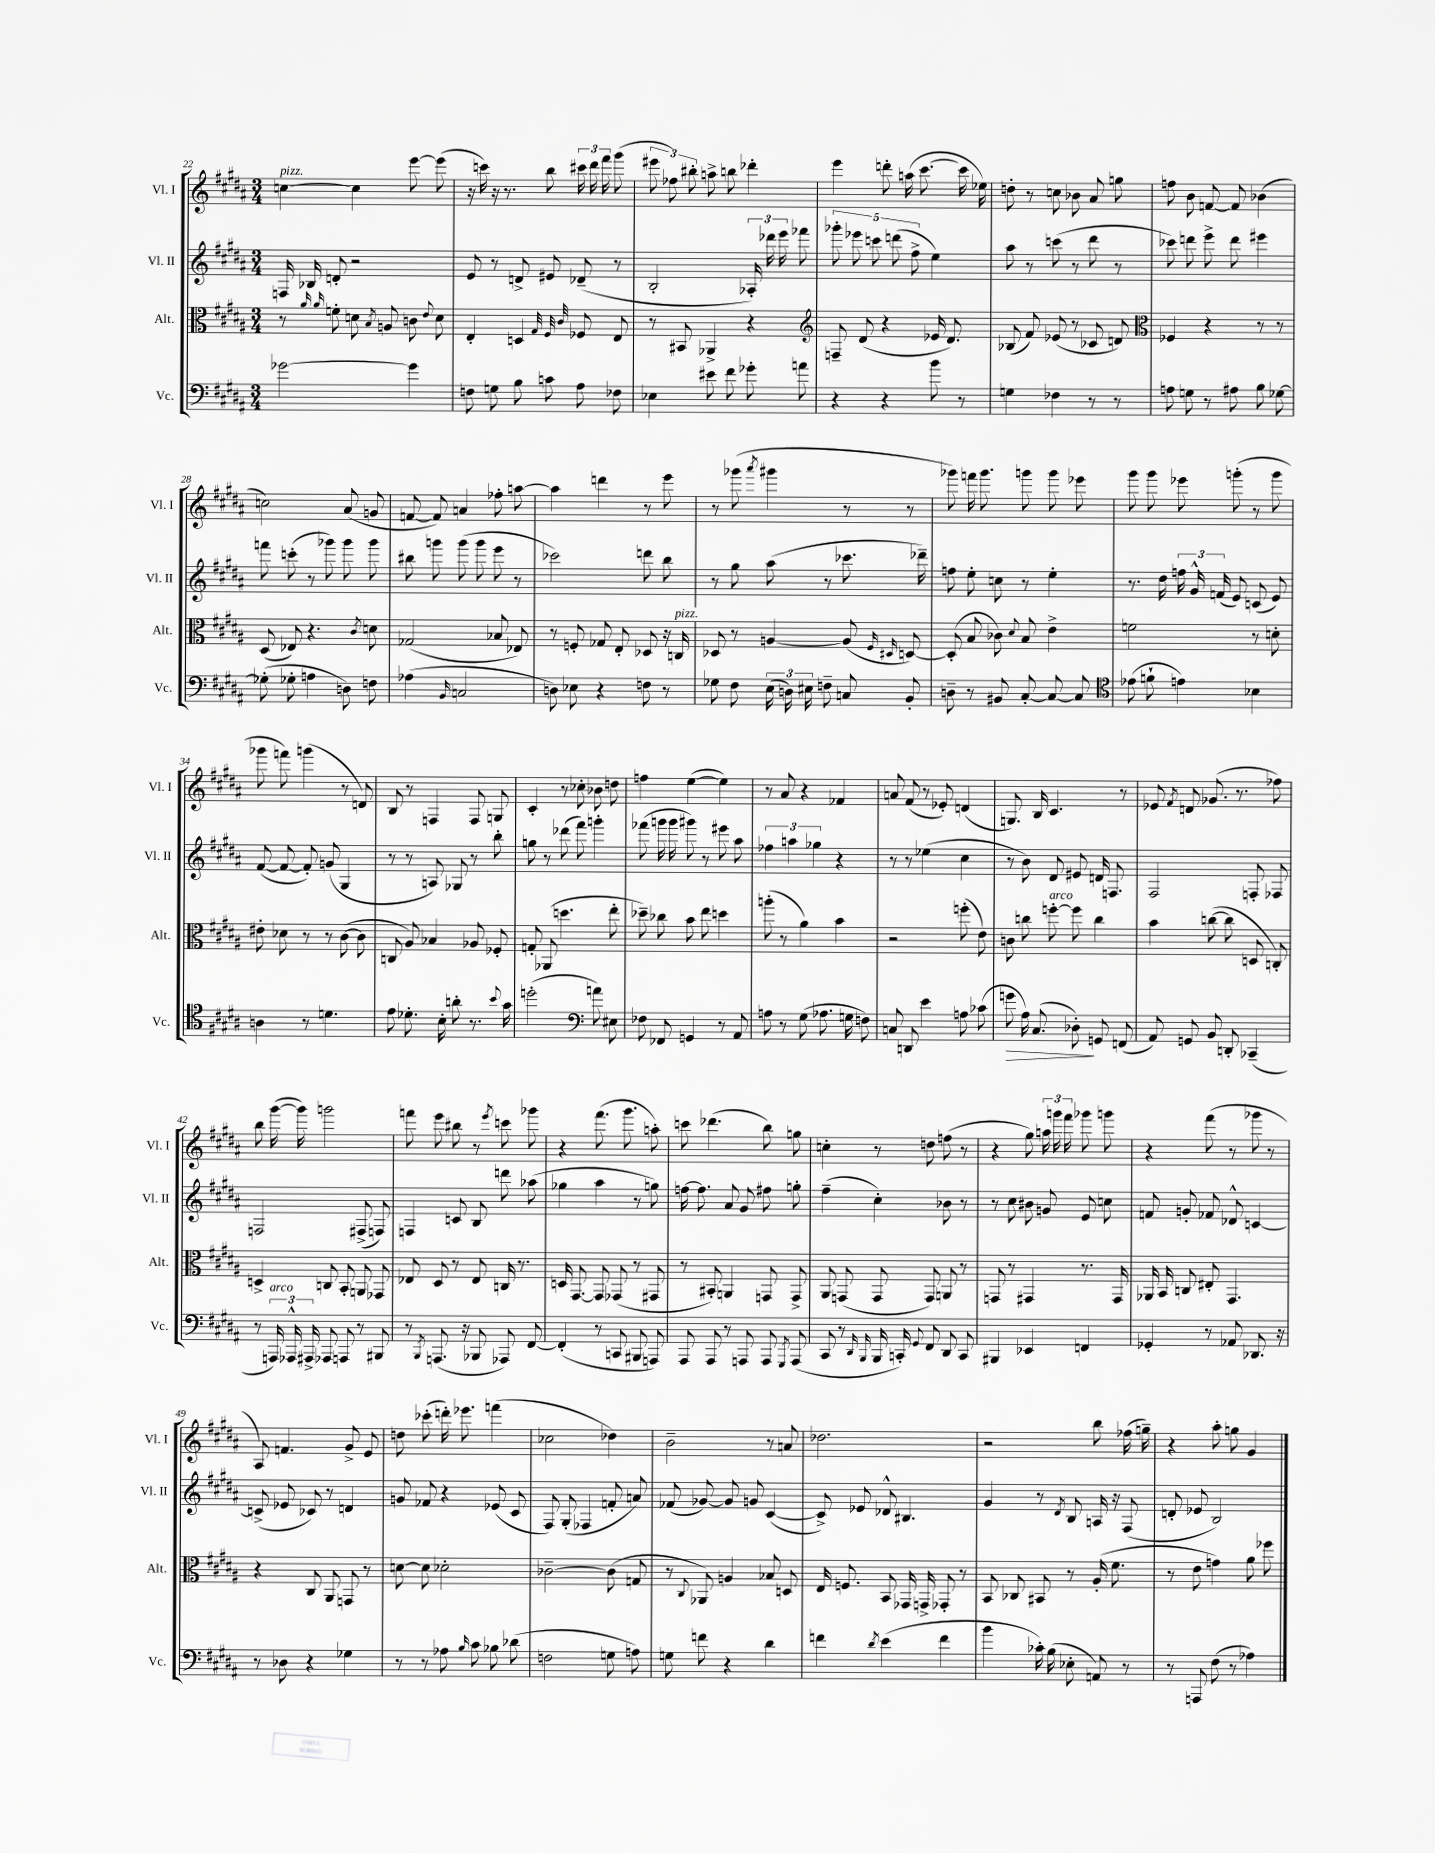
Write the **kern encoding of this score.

**kern	**kern	**kern	**kern
*staff4	*staff3	*staff2	*staff1
*clefF4	*clefC3	*clefG2	*clefG2
*k[f#c#g#d#a#]	*k[f#c#g#d#a#]	*k[f#c#g#d#a#]	*k[f#c#g#d#a#]
*M3/4	*M3/4	*M3/4	*M3/4
[2g-	8r	16F	[4cc
.	.	16B-	.
.	16qqa#	.	.
.	16qqa#	.	.
.	8f'	8d'	.
.	8d	2r	4cc]
.	8qB	.	.
.	8A	.	.
4g-]	8c	.	[8eee
.	8qqe	.	.
.	8d	.	(8eee]
=	=	=	=
8F	4E'	8e	16r
.	.	.	16ccc)
8G	.	8r	16r
.	.	.	8.r
8B	4D	8d^	.
8c	.	8e#	8bb
.	32qqG#	.	.
.	32qqF#	.	.
.	32qqc#	.	.
8A#	8F-	(8d-~	24ccc#
.	.	.	24ddd#
.	.	.	24fff#
8F-	8E	8r	(8ggg#
=	=	=	=
4E-	8r	2B'	12eee#
.	.	.	12ff-)
.	8BB#	.	.
.	.	.	12bb#'
8e#	4AA-^	.	8aa^
8f#	.	.	8bb
8g-'	4r	24A-')	4ddd-'
.	.	24ddd-	.
.	.	24eee	.
8a	.	8fff-	.
=	=	=	=
*	*clefG2	*	*
4r	8F~	10ggg-'	4eee
.	.	10eee-	.
.	(8d#	.	.
.	.	10ccc	.
4r	4r	.	8ddd'
.	.	(10ddd	.
.	.	.	(16aa
.	.	10ff#^	.
.	.	.	[8.ccc#
8b	16e-	4ee)	.
.	8.d#)	.	.
8r	.	.	16ccc#]
.	.	.	16ee-)
=	=	=	=
4G	(8B-	8aa#	8dd'
.	8f#)	8r	8r
4F-	(8e-	(8ccc	8cc
.	8r	8r	8b-
8r	8c-	8ddd#	8a#
8r	8d)	8r	8gg
=	=	=	=
*	*clefC3	*	*
8A	4F-	8ccc-)	8ff
8G	.	8ddd	8b
8r	4r	8eee^	[8f
8A#	.	8ddd	8f]
8B	8r	4eee#	(4b-
[8G-	8r	.	.
=	=	=	=
(8G-']	(8D#	8fff	2cc)
8G-'	8E-)	(8ccc'	.
4A	4.r	8r	.
.	.	8ggg-)	.
8D)	.	8ggg-	(8a#
.	8qc#	.	.
8F	8d	8ggg-	8g
=	=	=	=
(4A-	(2G-	8bb#	[8f
.	.	8ggg	8f])
16qqBB	.	.	.
2C	.	(8ggg	4a
.	.	8ggg	.
.	8B-	8eee	8ff-'
.	8E-)	8r	[8aa
=	=	=	=
8D)	8r	2ccc-)	4aa]
8E-	8F'	.	.
4r	8G-	.	4ddd
.	8E'	.	.
8F	8D-	8ddd	8r
8r	16r	8bb	8eee
.	16C	.	.
=	=	=	=
8G-	8D-	8r	8r
8F#	8r	8gg#	(8ggg-
.	.	.	8qaaa#
(24E	[4A	(8aa#	4ggg#
24D)	.	.	.
24E#	.	.	.
8F~	.	8r	.
8C	(8A]	8.ccc-	8r
.	16qqF#	.	.
.	16qqD#	.	.
8BB'	[8D)	.	8r
.	.	16ddd-~)	.
=	=	=	=
8D~	(8D']	8ff	8ggg-)
8r	8B	8ee'	16fff
.	.	.	8.ggg-
8BB#	8c-)	8cc	.
.	8qqd#	.	.
[8C#'	8B	8r	8ggg
8C#_	4e^	4ee'	8ggg
8C#]	.	.	8eee-
=	=	=	=
*clefC4	*	*	*
(8e-	2f	8.r	8ggg#
8f`	.	.	8ggg#
.	.	16dd#	.
4e)	.	24ff	8eee-
.	.	24g#^^	.
.	.	(24f	.
.	.	8e)	(8ggg'
4B-	8r	(8c	8r
.	8d'	8e)	8ggg
=	=	=	=
4A	8e#'	([8f#	8ggg-
.	8d-	8f#_	8fff)
8r	8r	8f#'])	(4ggg
4.d	8r	(8g	.
.	([8c#	4G#	8r
.	8c#]	.	8d)
=	=	=	=
8e	8C	8r	8B
8.d-'	8A#)	8r	8r
.	4B-	8A)	4F
16B'	.	.	.
8a'	.	8G-	.
8.r	8A-	8r	8F
.	8F-'	8bb'	8G
8qqb	.	.	.
16g#	.	.	.
=	=	=	=
(2dd'	8G'	8gg	4c#'
.	(8AA-	8r	.
.	4.dd	(8ddd-	8r
.	.	8fff#)	8cc-'
*clefF4	*	*	*
8a)	.	4ggg'	8b-
8E#	8ee'	.	8dd
=	=	=	=
8F-	8dd-~)	(8fff-	4ff
8FF-	8cc-	16ggg	.
.	.	16ggg	.
4GG	8b	8ggg#)	([4ee
.	8ee	8r	.
8r	4dd	8eee#	4ee])
8AA#	.	8aa#	.
=	=	=	=
8A	(8aa'	6ff-	8r
8r	8r	.	8a#
.	.	6aa	.
(8G#	4a#)	.	4r
.	.	6gg-	.
8.A-	.	.	.
.	4b	4r	4f-
16G	.	.	.
8F)	.	.	.
=	=	=	=
8C	2r	8r	8a
8DD	.	8r	(8f#
4e	.	(4ee-	8r
.	.	.	8e-')
8A	(8ff'	4cc#	(4d
(8c-	8e)	.	.
=	=	=	=
8g	8c	8r	8.G)
16A#)	8cc	8b)	.
(8.C#	.	.	16B
.	[8ff'	8d#	4.c#
8D-')	8ff]	8e#	.
8GG	4cc	16d	.
.	.	8.F	.
(8FF	.	.	8r
=	=	=	=
8AA#)	4b	2F#	8e-
.	.	.	8qf#
8GG	.	.	8d
8BB	([8cc	.	(8.g-
8DD'	8cc]	.	.
.	.	.	8.r
(4CC-~	8D	8F'	.
.	8C')	8F-	8ff-)
=	=	=	=
8r	4D^	2F	8bb
24AAA)	.	.	([16ggg#
24AAA-^^	.	.	.
.	.	.	16ggg#])
24AAA#^	.	.	.
8AAA-	8C	.	2ggg
8AAA	8BB'	.	.
8r	8AA	(8F#^	.
8BBB#	8GG-	8F)	.
=	=	=	=
8r	8E-	4F	8fff
8qBBB	.	.	.
(8.AAA	8D#	.	8eee
.	8r	8c	8bb#
16r	.	.	.
8BBB-	8E-	8B	8r
.	.	.	8qeee
8AAA-)	16C	8ddd	8ccc
.	8.r	.	.
[8FF#	.	(8aa-	8ggg-
=	=	=	=
(4FF#']	16D	4gg-	4r
.	[8.GG#	.	.
8r	8GG#]	4aa#	(8.fff#
8CC	(8GG-	.	.
.	.	.	8.ggg#
8BBB#	8r	8r	.
8AAA)	8GG#	8gg)	8aa')
=	=	=	=
8AAA#	8r	[16ff	8ccc
.	.	8.ff]	.
8AAA#	8BB#')	.	(4.ddd-
8r	4AA	8a#	.
8AAA	.	8g#	.
8AAA	8GG	8ff#	8bb)
8qGGG#	.	.	.
(8AAA	8GG^	8gg'	8gg
=	=	=	=
8CC#	8AA#	(4ff#~	4cc'
8r	(8GG	.	.
16qqDD#	.	.	.
16qqBBB	.	.	.
16BBB	8GG	4cc#')	8r
16CC')	.	.	.
8qqGG#	.	.	.
8FF#	8GG)	.	8dd
8DD#	8AA	8b-	(8ff
8CC	8r	8r	8r
=	=	=	=
4BBB#	8GG	8r	4r
.	8r	8cc#	.
4EE-	4GG#	8b#	8gg#)
.	.	8g	24aa
.	.	.	24ggg
.	.	.	24fff#
4FF	8.r	8e	8ggg-
.	.	8cc	8ggg
.	16GG#	.	.
=	=	=	=
4GG-'	16AA-	8f	4r
.	16BB	.	.
.	8C	8g'	.
8r	8E#'	8f-	(8fff#
8AA-	4.GG#	8d-^^	8r
8.DD-	.	[4c	8ggg-
.	.	.	8r
16r	.	.	.
=	=	=	=
8r	4r	(8c^]	8A#)
8D-	.	8e-	4.f
4r	8C#	8c-)	.
.	8AA#	8r	.
4G-	8GG	4d	8g#^
.	8r	.	8e
=	=	=	=
8r	[8d	8g	8dd
8r	8d]	8f-	(8ccc-'
8A-	2d-'	4r	16ddd')
.	.	.	8.eee-
16qqB	.	.	.
8c#	.	.	.
8B-	.	(8e-	(4fff
(8d-	.	8c#	.
=	=	=	=
2F	[2c-~	8F#)	2cc-
.	.	(8G#'	.
.	.	4F-	.
8G	(8c-]	8f'	4dd-)
8A)	8G	8a)	.
=	=	=	=
8G	8r	(8f-	2b~
.	8qqC#	.	.
8f	8AA-)	[8g-)	.
4r	4A	8g-]	.
.	.	8g	.
4d#	8B-	([4c#	8r
.	8D	.	8a
=	=	=	=
4f	16E	8c#^])	2.dd-
.	8.F	.	.
.	.	8e-	.
8qd#	.	.	.
(4e	8BB	8d-^^	.
.	16GG-	4.B#	.
.	16GG^	.	.
4f	8GG-'	.	.
.	8r	.	.
=	=	=	=
4b	8BB	4g#	2r
.	8C-	.	.
16c-')	8BB#	8r	.
(16B	.	.	.
.	.	8qd#	.
8E-'	8r	8B	.
8AA)	(16A#'	16A	8bb
.	8.f#	16r	.
8r	.	(8F#	(16ff-
.	.	.	16gg~)
=	=	=	=
8r	8r	8d'	4r
8AAA	8e	8e-	.
(8F#	4g)	2B)	8aa#'
8r	.	.	8gg
4A-)	8a#	.	4g#
.	8ff-	.	.
==	==	==	==
*-	*-	*-	*-
